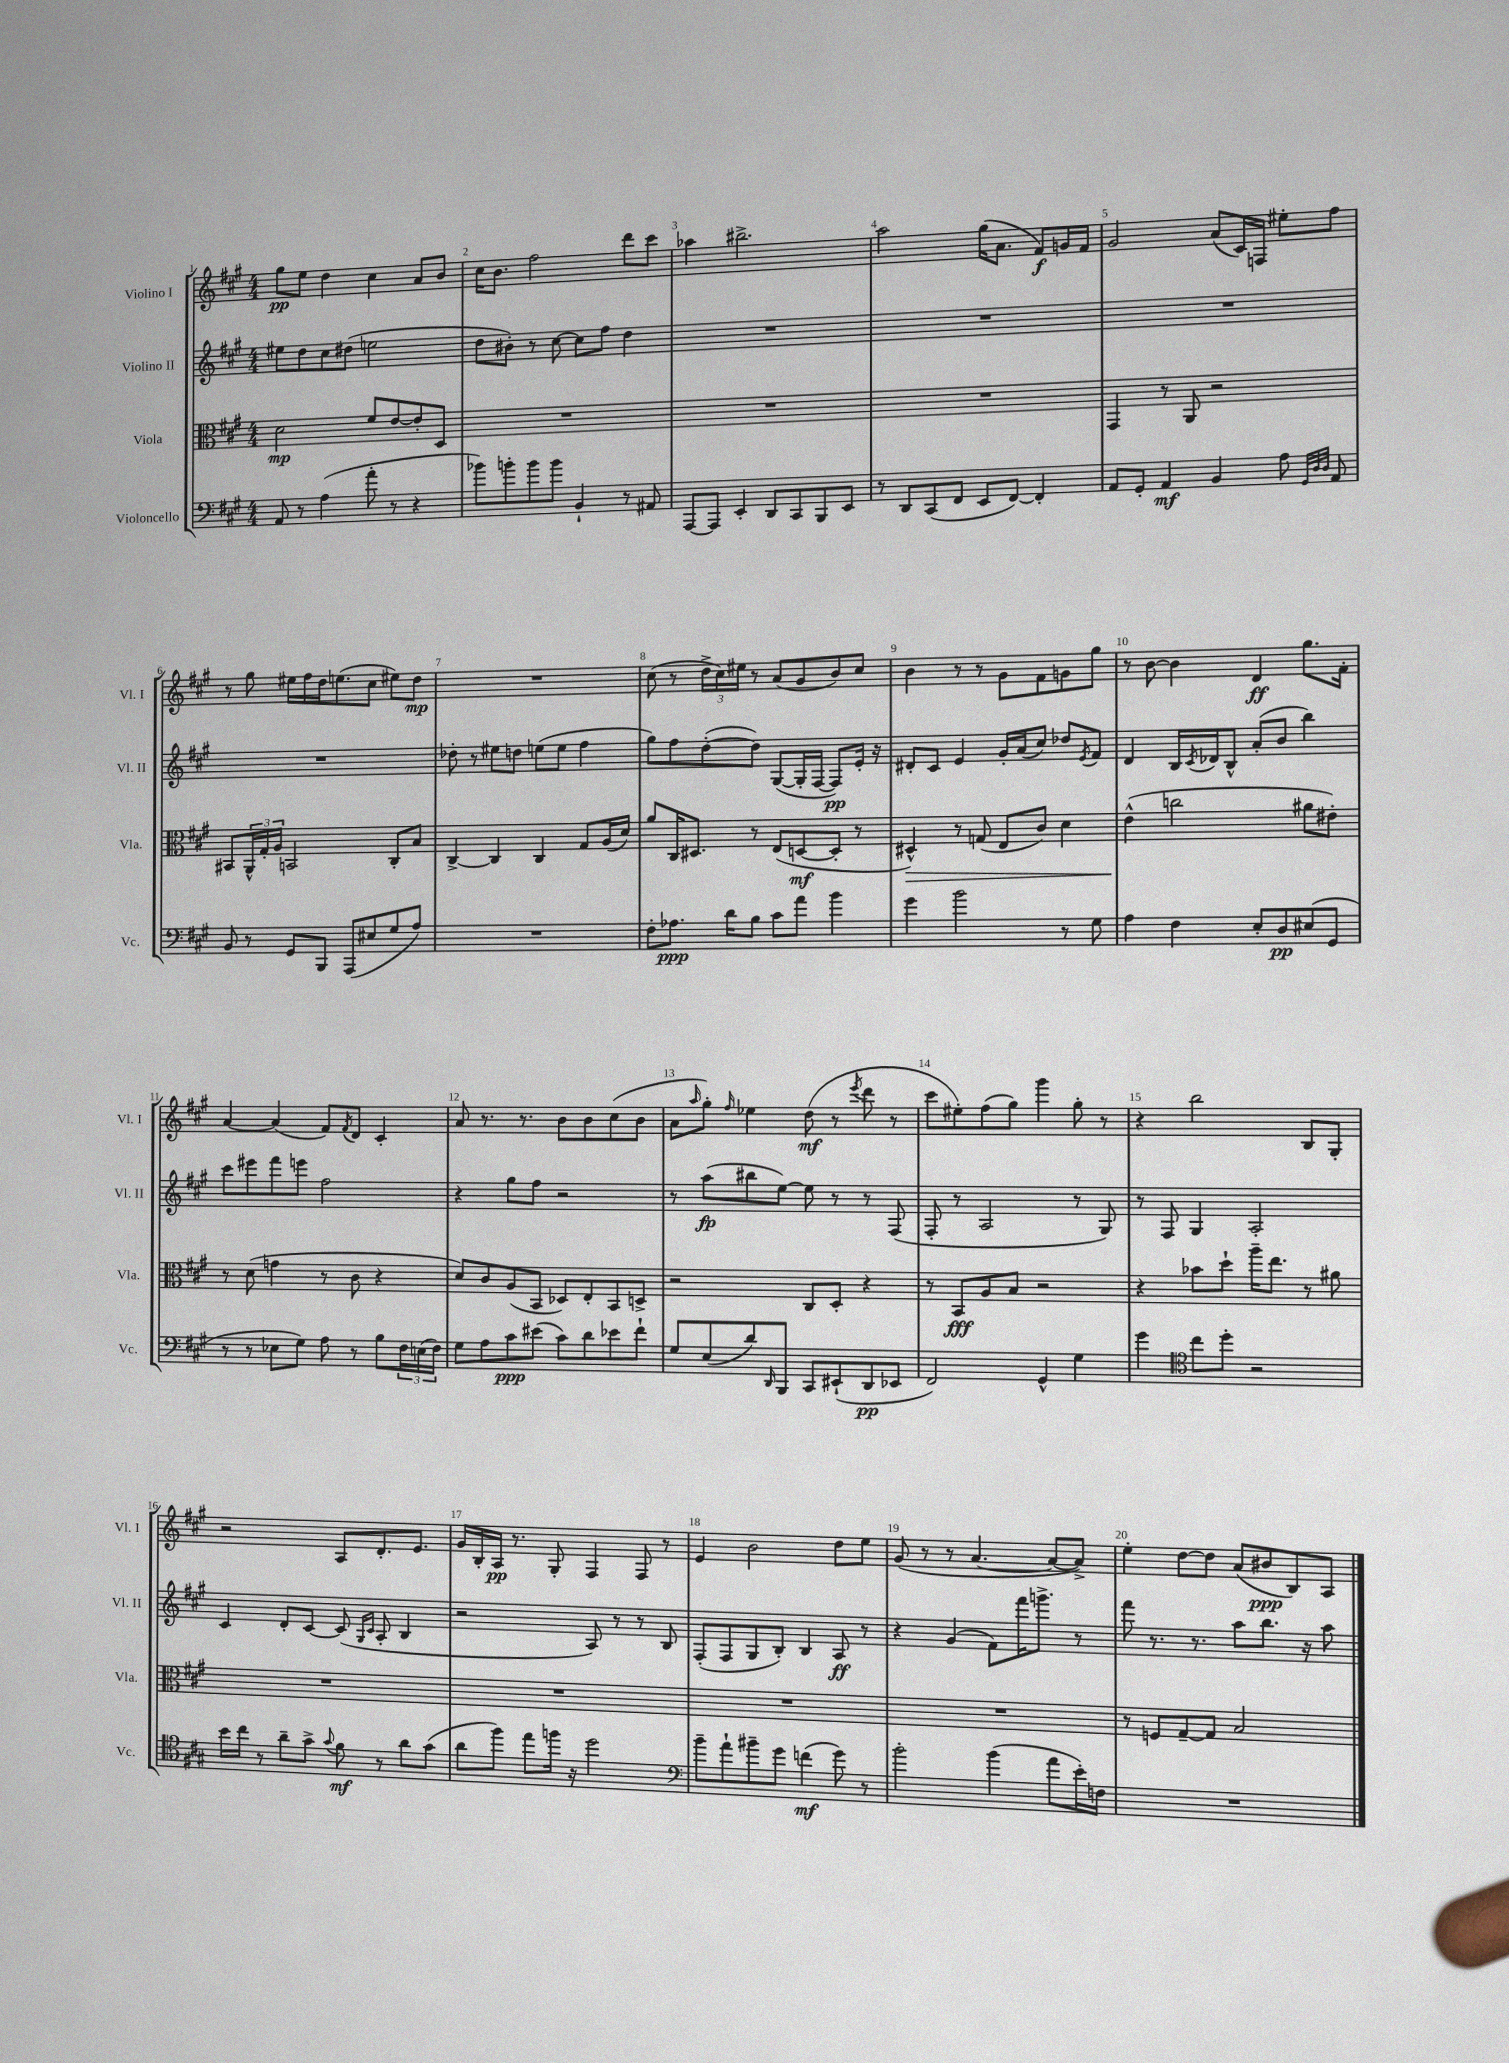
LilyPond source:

<<
\new StaffGroup <<
\new Staff = "s0" \with { instrumentName = "Violino I" shortInstrumentName = "Vl. I" } {
    \clef treble \key a \major \numericTimeSignature \time 4/4
    gis''8\pp e''8 d''4 cis''4 a'8 b'8 |
    cis''16 b'8. fis''2 d'''8 cis'''8 |
    aes''4 bis''2.-> |
    a''2 gis''16( a'8. fis'8\f) g'16 fis'16 |
    gis'2 a'8( cis'16) f16 eis''8-. fis''8 |
    r8 gis''8 eis''16 fis''16 d''16 e''8.( cis''8 eis''8) d''8\mp |
    R1 |
    cis''8( r8 \tuplet 3/2 { d''16-> cis''16) eis''16 } r8 a'8( gis'8 b'8) cis''8 |
    b'4 r8 r8 gis'8 fis'8 g'8 gis''8 |
    r8 b'8~ b'4 d'4\ff gis''8. fis'16-. |
    a'4~ a'4( fis'8) \acciaccatura { fis'8 } d'8 cis'4-. |
    a'8 r8. r8. b'8 b'8 cis''8( b'8 |
    a'8 \grace { a''16 } gis''8-.) \grace { fis''16 } ees''4 d''8\mf( r8 \acciaccatura { e'''8 } d'''8 r8 |
    cis'''8 eis''8-.) fis''8( gis''8) gis'''4 gis''8-. r8 |
    r4 b''2 b8 gis8-. |
    r2 a8 d'8.-. e'8. |
    gis'16 b16-. a16\pp r8. gis8-. fis4 fis8 r8 |
    e'4 b'2 d''8 e''8 |
    gis'8( r8 r8 a'4.~ a'8~ a'8->) |
    e''4-. d''8~ d''8 a'8( bis'8\ppp b8) a8 \bar "|." |
}
\new Staff = "s1" \with { instrumentName = "Violino II" shortInstrumentName = "Vl. II" } {
    \clef treble \key a \major \numericTimeSignature \time 4/4
    eis''8 d''8 cis''8 dis''8( e''2 |
    d''8 bis'8-.) r8 cis''8~ cis''8 fis''8 d''4 |
    R1 |
    R1 |
    R1 |
    R1 |
    des''8-. r8 eis''8 d''8 e''8( e''8 fis''4 |
    gis''8) fis''8 d''8~-.( d''8) gis8~( gis16-. fis16~ fis8\pp) e'16-. r16 |
    dis'8-. cis'8 e'4 gis'16-. a'16( cis''8) des''8 \acciaccatura { e'8 } fis'8 |
    d'4 b16 \acciaccatura { cis'8 } des'16 b8-^ a'8-.( b'8 b''4) |
    cis'''8 eis'''8 fis'''8 e'''8 fis''2 |
    r4 gis''8 fis''8 r2 |
    r8 a''8\fp( bis''8 e''8~) e''8 r8 r8 fis8( |
    fis8-. r8 a2 r8 gis8) |
    r8 fis8 gis4 a2-. |
    cis'4 d'8-. cis'8~ cis'8( \grace { gis16 cis'16 } a8-. b4 |
    r2 a8) r8 r8 b8 |
    fis8-.( fis8 gis8 b8-.) b4 a8\ff r8 |
    r4 gis'4( fis'8) fis'''16 g'''8.-> r8 |
    fis'''8 r8. r8. a''8 b''8. r16 a''8 \bar "|." |
}
\new Staff = "s2" \with { instrumentName = "Viola" shortInstrumentName = "Vla." } {
    \clef alto \key a \major \numericTimeSignature \time 4/4
    d'2\mp fis'8 e'8~ e'8-. d8 |
    R1 |
    R1 |
    R1 |
    gis,4 r8 a,8 r2 |
    bis,8 \tuplet 3/2 { a,16-^ gis16-. a16 } b,2 cis8-. b8 |
    cis4~-> cis4 cis4 gis8 a16( d'16) |
    a'8 cis16 dis8. r8 e8( d8~\mf d8-. r8 |
    dis4-^\>) r8 g8( e8 cis'8) d'4 |
    e'4-^\!( c''2 ais'8 eis'8-.) |
    r8 d'8( g'4 r8 cis'8 r4 |
    d'8) cis'8 a8( b,8 des8) e8-. b,8 d8-> |
    r2 cis8 d8-. r4 |
    r8 b,8\fff a8 b8 r2 |
    r4 bes'8 d''8-! a''16-- e''8. r8 ais'8 |
    R1 |
    R1 |
    R1 |
    R1 |
    r8 f8 gis8~-- gis8 b2 \bar "|." |
}
\new Staff = "s3" \with { instrumentName = "Violoncello" shortInstrumentName = "Vc." } {
    \clef bass \key a \major \numericTimeSignature \time 4/4
    a,8 r8 a4( a'8-. r8 r4 |
    bes'8) b'8-. b'8 b'8 b,4-! r8 ais,8 |
    a,,8~ a,,8 e,4-. d,8 cis,8 b,,8 e,8 |
    r8 d,8 cis,8( fis,8 e,8 fis,8~) fis,4-. |
    a,8 gis,8-. a,4\mf b,4 a8 \grace { gis,32 d32 d32 } a,8 |
    b,8 r8 gis,8 b,,8 a,,8( eis8 gis8 a8) |
    R1 |
    fis8-. aes8.\ppp d'16 b8 cis'8 a'8 b'4 |
    gis'4 b'2 r8 gis8 |
    a4 fis4 e8-. d8\pp eis8( gis,8 |
    r8 r8 ees8 gis8) a8 r8 b8 \tuplet 3/2 { fis16 e16( fis16) } |
    gis8 a8 cis'8\ppp eis'8( cis'8) d'8 ees'8 fis'8-! |
    gis8 e8( d'8) \grace { d,16 } b,,8 cis,8 eis,8-!( d,8\pp ees,8 |
    fis,2) gis,4-^ gis4 |
    gis'4 \clef tenor cis''8 d''8-. r2 |
    b'16 cis''16 r8 a'8-- gis'8-> \appoggiatura { gis'8 } fis'8\mf r8 a'8 gis'8( |
    a'8 fis''8) e''8 f''16 r16 d''2 |
    \clef bass b'8-- a'8-! bis'8-- gis'8 f'4\mf( gis'8) r8 |
    b'2-. b'4( a'8 e'16-.) f16 |
    R1 \bar "|." |
}
>>
>>
\layout { \context { \Score \override BarNumber.break-visibility = ##(#f #t #t) barNumberVisibility = #all-bar-numbers-visible } }
